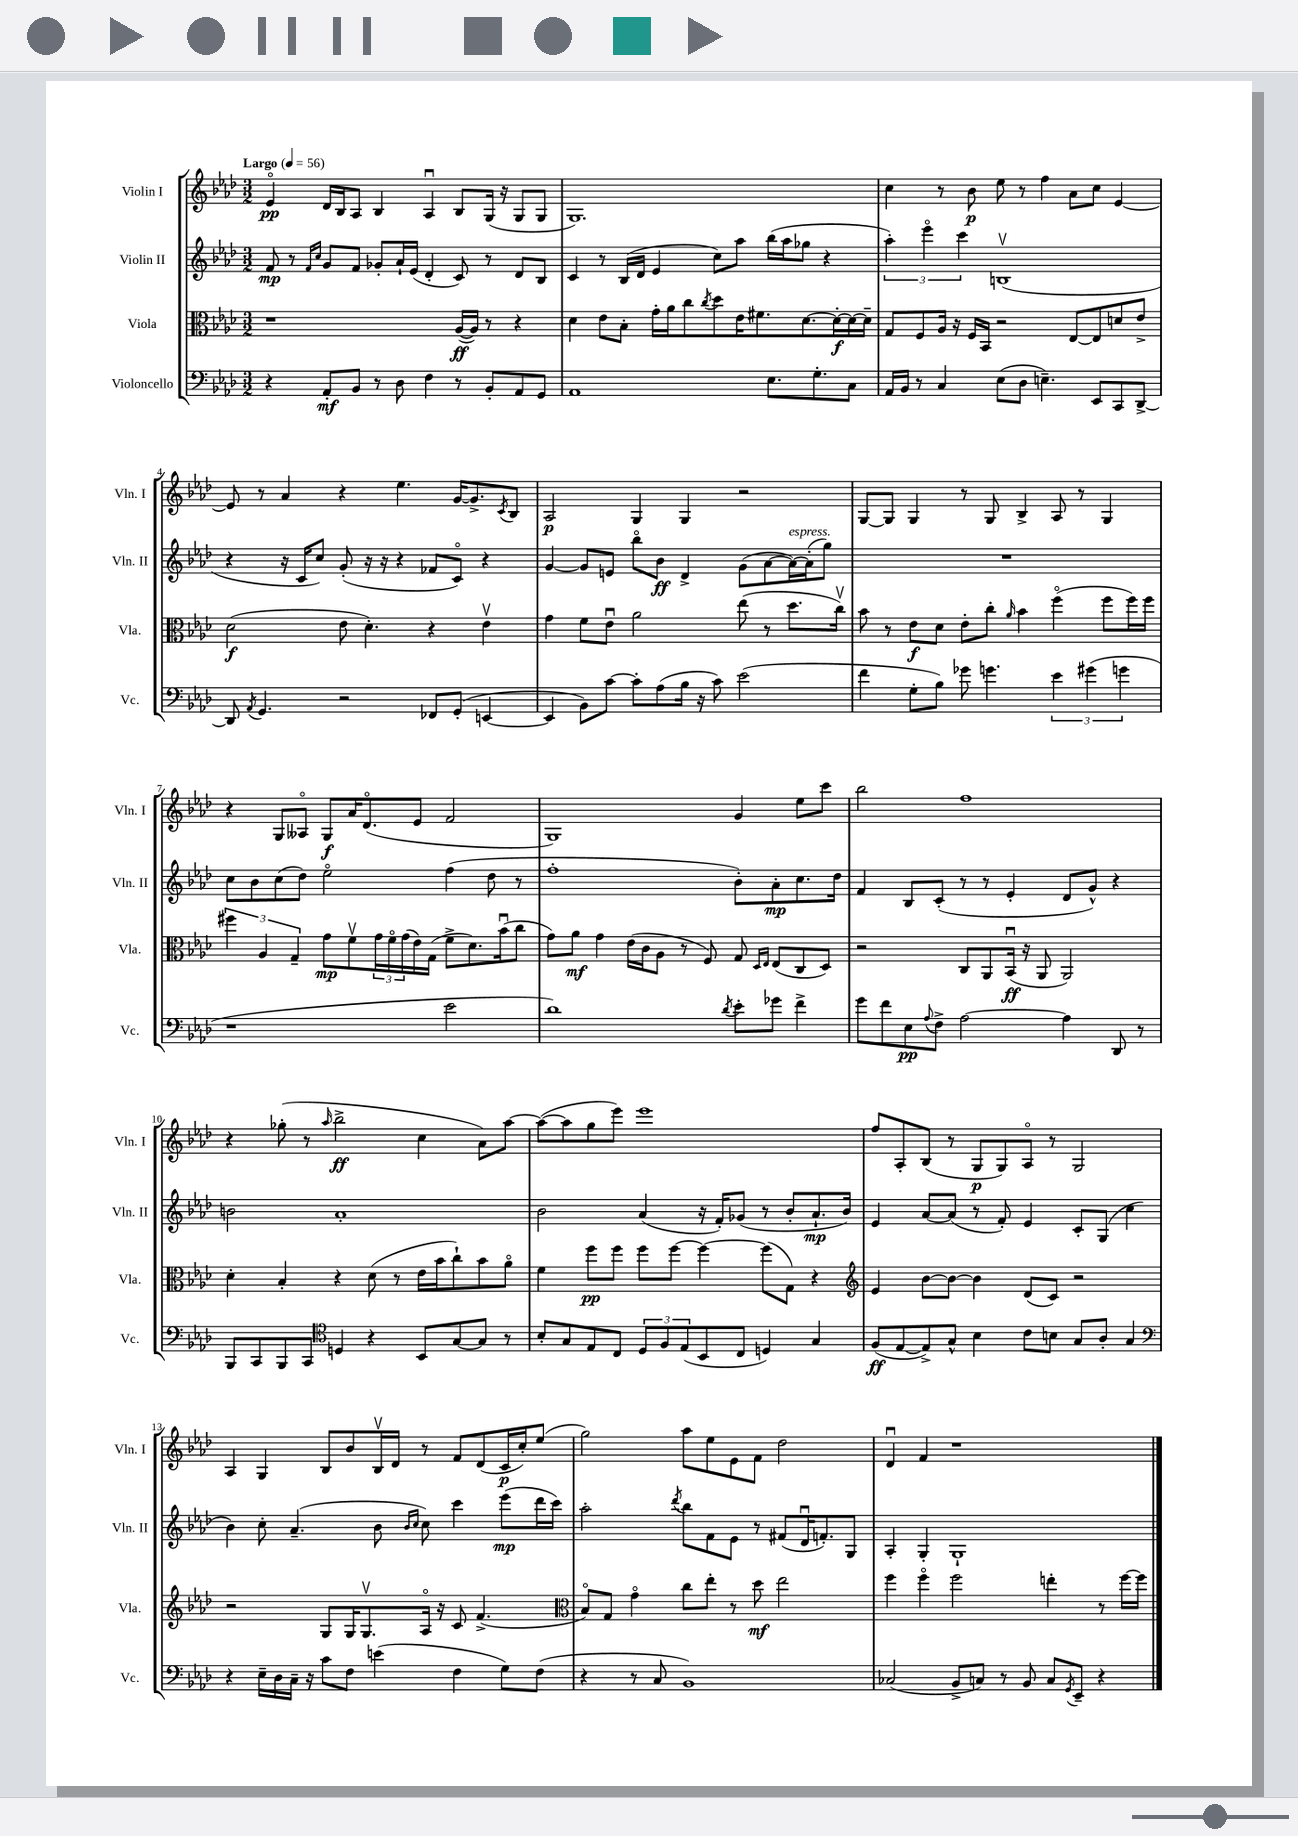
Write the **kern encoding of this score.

**kern	**kern	**kern	**kern
*staff4	*staff3	*staff2	*staff1
*clefF4	*clefC3	*clefG2	*clefG2
*k[b-e-a-d-]	*k[b-e-a-d-]	*k[b-e-a-d-]	*k[b-e-a-d-]
*M3/2	*M3/2	*M3/2	*M3/2
*MM56	*MM56	*MM56	*MM56
4r	1r	8f	4e-o
.	.	8r	.
.	.	16qqf	.
.	.	16qqcc	.
8AA-'	.	8g	16d-
.	.	.	16B-
8BB-	.	8f	8A-
8r	.	8g-'	4B-
8D-	.	16a-`	.
.	.	(16e-	.
4F	.	4d-'	4A-u
8r	([16A-	8c)	8B-
.	16A-])	.	.
8BB-'	8r	8r	(16G
.	.	.	16r
8AA-	4r	8d-	8G
8GG	.	8B-	8G
=	=	=	=
1AA-	4d-	4c	1.G)
.	8e-	8r	.
.	8B-'	(16B-	.
.	.	16d-	.
.	16g'	4e-	.
.	16a-	.	.
.	8cc	.	.
.	8qcc	.	.
.	8dd-	8cc)	.
.	16e-	8aa-	.
.	8.f#	.	.
8.E-	.	(16bb-	.
.	.	16aa-	.
.	[8.d-	8gg-	.
8.G'	.	.	.
.	.	4r	.
.	16d-'_	.	.
8C	16d-_	.	.
.	16d-~]	.	.
=	=	=	=
16AA-	8G	6aa-')	4cc
16BB-	.	.	.
8r	8F	.	.
.	.	6eee-o	.
4C	16A-	.	8r
.	16r	.	.
.	.	6ccc	.
.	16F	.	8b-
.	16BB-	.	.
(8E-	2r	(1Bv	8ee-
8D-	.	.	8r
4.E~)	.	.	4ff
.	[8E-	.	8a-
8EE-	8E-]	.	8cc
8CC	8d	.	[4e-
[8DD-^	8e-^	.	.
=	=	=	=
8DD-]	(2d-	4r	8e-]
8qAA-	.	.	.
4.GG	.	.	8r
.	.	16r	4a-
.	.	16c	.
.	.	8cc)	.
2r	8e-	(8g'	4r
.	4.d-')	16r	.
.	.	16r	.
.	.	4r	4.ee-
8FF-	4r	8f-	.
(8GG'	.	8co)	[16g
.	.	.	8.g^]
[4EE	4e-v	4r	.
.	.	.	8qc
.	.	.	8B-
=	=	=	=
4EE]	4g	[4g	2A-
8BB-)	8f	8g]	.
[8c	8e-u	8e	.
8c']	2a-	8bb-o	4G
(8A-	.	8b-	.
16B-	.	4d-^	4G
16r	.	.	.
8c)	.	.	.
(2e-	(8ee-	(8g	2r
.	8r	[8a-	.
.	8.dd-	16a-_)	.
.	.	(16a-']	.
.	.	8gg)	.
.	16ccv)	.	.
=	=	=	=
4f	8b-	1.r	[8G
.	8r	.	8G]
8G'	8e-	.	4G
8B-)	8d-	.	.
8g-	8e-'	.	8r
4.g	8cc'	.	8G
.	16qqa-	.	.
.	4b-	.	4B-^
6e-	(4ffo	.	8A-
.	.	.	8r
(6g#	.	.	.
.	8ff	.	4G
6g	.	.	.
.	16ff)	.	.
.	16ff	.	.
=	=	=	=
1r	6ff#	8cc	4r
.	.	8b-	.
.	6A-	.	.
.	.	(8cc	8G
.	6G~	.	.
.	.	8dd-)	8A--o
.	8g	2ee-o	8G
.	8fv	.	16a-
.	.	.	(8.d-o
.	24g	.	.
.	24fo	.	.
.	(24g	.	.
.	16e-)	.	8e-
.	(16G	.	.
2e-	8f^	(4ff	2f
.	8.d-)	.	.
.	.	8dd-	.
.	(16b-u	.	.
.	8cc	8r	.
=	=	=	=
1d-)	8g)	1ff'	1G)
.	8a-	.	.
.	4g	.	.
.	(16e-	.	.
.	16c	.	.
.	8A-	.	.
.	8r	.	.
.	8F)	.	.
8qd-	.	.	.
8e-'	8G	8b-')	4g
.	16qqD-	.	.
.	16qqE-	.	.
8g-	(8E-	8a-'	.
4f^	8C	8.cc	8ee-
.	8D-)	.	8ccc
.	.	16dd-	.
=	=	=	=
8g	2r	4f	2bb-
8f	.	.	.
8E-	.	8B-	.
8qqA-	.	.	.
8F^	.	(8c'	.
[2A-	8C	8r	1ff
.	8AA-	8r	.
.	(16BB-u	4e-'	.
.	16r	.	.
.	8AA-	.	.
4A-]	2AA-)	8d-	.
.	.	8g^^)	.
8DD-	.	4r	.
8r	.	.	.
=	=	=	=
8BBB-	4d-'	2b	4r
8CC	.	.	.
8BBB-	4B-'	.	(8gg-'
8CC	.	.	8r
*clefC4	*	*	*
.	.	.	16qqaa-
4D	4r	1a-'	2bb-^
4r	(8d-	.	.
.	8r	.	.
8BB-	16e-	.	4cc
.	16b-	.	.
[8G	8cc`)	.	.
8G]	8b-	.	8a-)
8r	8a-o	.	[8aa-
=	=	=	=
8B-'	4f	2b-	(8aa-_
8G	.	.	8aa-]
8E-	8ff	.	8gg
8C	8ff	.	8eee-)
12D-	8ff	(4a-	1eee-
12F	.	.	.
.	[8ff	.	.
(12E-	.	.	.
8BB-	4ff_	16r	.
.	.	16f')	.
8C	.	(8g-	.
4D)	(8ff]	8r	.
.	8G)	8b-'	.
4G	4r	8.a-`	.
.	.	16b-)	.
=	=	=	=
*	*clefG2	*	*
(8F	4e-	4e-	8ff
[8E-	.	.	8A-'
8E-^])	[8b-	[8a-	(8B-
8G^^	8b-_	(8a-]	8r
4B-	4b-]	8r	8G
.	.	8f')	8G)
8c	(8d-	4e-	8A-o
8B	8c)	.	8r
8G	2r	8c'	2G
8A-'	.	(8G	.
4G	.	4cc	.
=	=	=	=
*clefF4	*	*	*
4r	2r	4b-)	4A-
16E-~	.	8cc'	4G
16D-	.	.	.
16C~	.	(4.a-~	.
16r	.	.	.
8c	8G	.	8B-
8F	16G	.	8b-
.	8.Gv	.	.
(4e	.	8b-	16B-v
.	.	.	16d-
.	.	16qqb-	.
.	.	16qqcc	.
.	16A-o	8cc)	8r
.	16r	.	.
4F	8c	4ccc	8f
.	(4.f^	.	(8d-
8G)	.	(8eee-	16c
.	.	.	16cc')
(8F	.	16ddd-	(8ee-
.	.	16ccc)	.
=	=	=	=
*	*clefC3	*	*
4r	8B-o)	2aa-'	2gg)
.	8G	.	.
8r	4go	.	.
8C	.	.	.
.	.	8qddd-	.
1BB-)	8cc	8bb-	8aa-
.	8ee-'	8f	8ee-
.	8r	8e-	8e-
.	8dd-	8r	8f
.	2ee-	(8f#	2dd-
.	.	16d-u	.
.	.	8.f')	.
.	.	8G	.
=	=	=	=
(2C-	4ff	4A-'	4d-u
.	4ffo	4G'	4f
8BB-^	2ff	1G`	1r
8C)	.	.	.
8r	.	.	.
8BB-	.	.	.
8C	4ee'	.	.
8qGG	.	.	.
8EE-~	.	.	.
4r	8r	.	.
.	[16ff	.	.
.	16ff]	.	.
==	==	==	==
*-	*-	*-	*-
